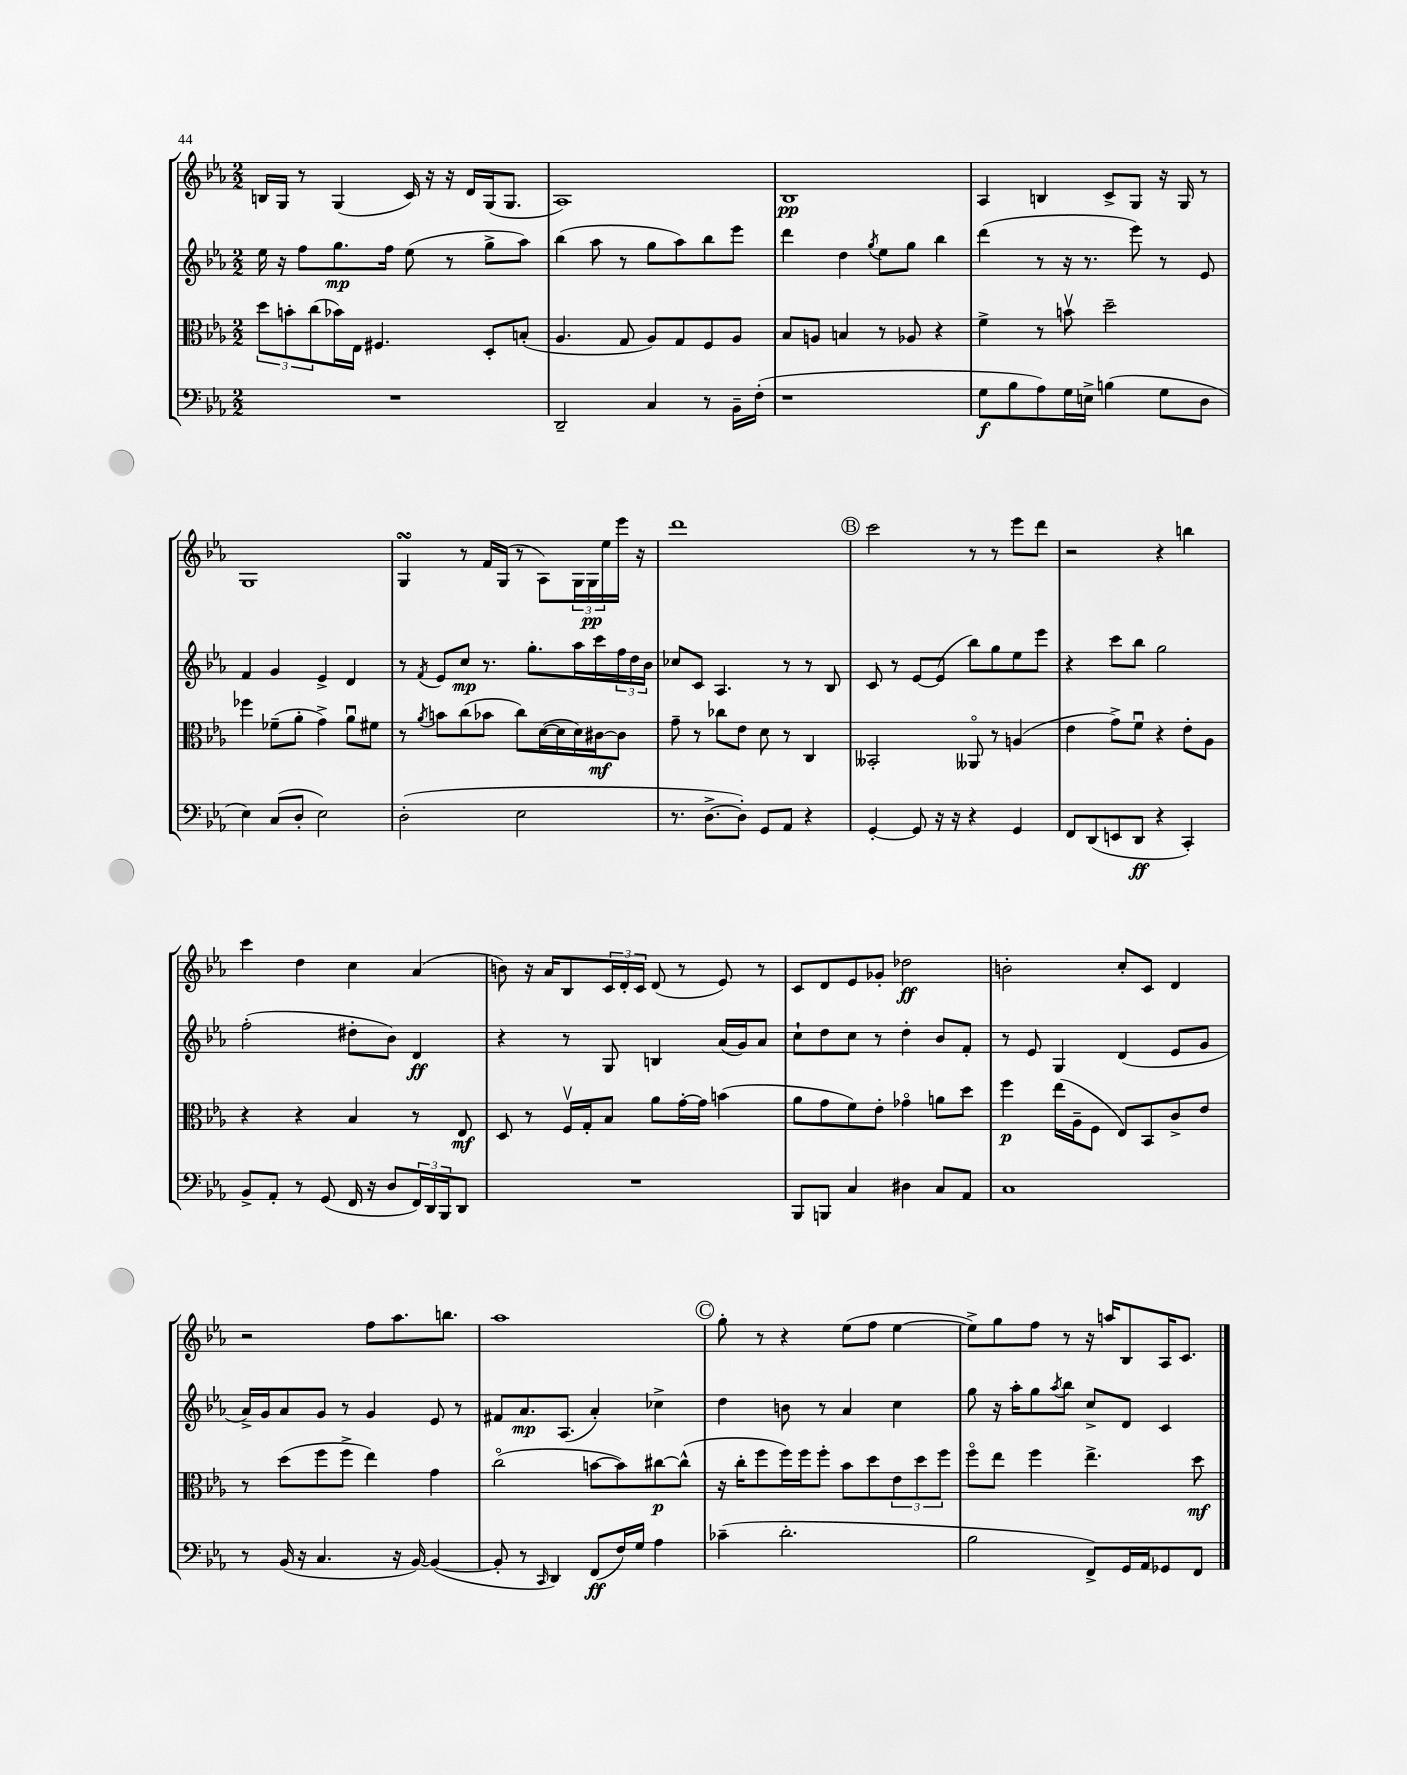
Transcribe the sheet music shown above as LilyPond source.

<<
\new StaffGroup <<
\new Staff = "s0" {
    \clef treble \key ees \major \numericTimeSignature \time 2/2
    b16 g16 r8 g4( c'16) r16 r16 d'16 g16( g8. |
    aes1) |
    bes1\pp |
    aes4 b4 c'8-> g8 r16 g16 r8 |
    g1 |
    g4\turn r8 f'16 g16( r8 aes8) \tuplet 3/2 { g16 g16\pp ees''16 } ees'''16 r16 |
    d'''1 |
    \mark \markup { \circle "B" } c'''2 r8 r8 ees'''8 d'''8 |
    r2 r4 b''4 |
    c'''4 d''4 c''4 aes'4( |
    b'8) r16 aes'16 bes8 \tuplet 3/2 { c'16 d'16-. c'16 } d'8( r8 ees'8) r8 |
    c'8 d'8 ees'8 ges'8-. des''2\ff |
    b'2-. c''8-. c'8 d'4 |
    r2 f''8 aes''8. b''8. |
    aes''1 |
    \mark \markup { \circle "C" } g''8-. r8 r4 ees''8( f''8 ees''4~ |
    ees''8->) g''8 f''8 r8 r16 a''16 bes8 aes16 c'8. \bar "|." |
}
\new Staff = "s1" {
    \clef treble \key ees \major \numericTimeSignature \time 2/2
    ees''16 r16 f''8 g''8.\mp f''16 ees''8( r8 g''8-> aes''8) |
    bes''4( aes''8 r8 g''8 aes''8) bes''8 ees'''8 |
    d'''4 d''4 \acciaccatura { g''8 } ees''8 g''8 bes''4 |
    d'''4( r8 r16 r8. ees'''8) r8 ees'8 |
    f'4 g'4 ees'4-> d'4 |
    r8 \acciaccatura { f'8 } ees'8 c''8\mp r8. g''8.-. aes''16 c'''16 \tuplet 3/2 { f''16 d''16 bes'16 } |
    ces''8 c'8 aes4. r8 r8 bes8 |
    \mark \markup { \circle "B" } c'8 r8 ees'8~ ees'8( bes''8) g''8 ees''8 ees'''8 |
    r4 c'''8 bes''8 g''2 |
    f''2-.( dis''8-. bes'8) d'4\ff |
    r4 r8 g8 b4 aes'16( g'16) aes'8 |
    c''8-! d''8 c''8 r8 d''4-. bes'8 f'8-. |
    r8 ees'8 g4 d'4( ees'8 g'8 |
    aes'16->) g'16 aes'8 g'8 r8 g'4 ees'8 r8 |
    fis'8 aes'8.\mp aes8.( aes'4-.) ces''4-> |
    \mark \markup { \circle "C" } d''4 b'8 r8 aes'4 c''4 |
    g''8 r16 aes''16-. g''8 \acciaccatura { aes''8 } bes''8 c''8-> d'8 c'4 \bar "|." |
}
\new Staff = "s2" {
    \clef alto \key ees \major \numericTimeSignature \time 2/2
    \tuplet 3/2 { d''8 b'8-. c''8( } bes'16) ees16 fis4. d8-. b8-.( |
    aes4. g8 aes8) g8 f8 aes8 |
    bes8 a8 b4 r8 aes8 r4 |
    f'4-> r8 b'8\upbow d''2-- |
    fes''4 fes'8--( aes'8-. g'4->) aes'8\downbow fis'8 |
    r8 \acciaccatura { aes'8 } b'8 c''8( bes'8 c''8) d'16~( d'16 d'16) cis'16~\mf cis'8 |
    g'8-- r8 ces''8 ees'8 d'8 r8 c4 |
    \mark \markup { \circle "B" } beses,2-. aeses,8\flageolet r8 a4( |
    ees'4 g'8->) f'8\downbow r4 ees'8-. aes8 |
    r4 r4 bes4 r8 ees8\mf |
    d8 r8 f16\upbow g16-. bes8 aes'8 g'16~-. g'16 b'4( |
    aes'8 g'8 f'8) ees'8-. ges'4\flageolet a'8 d''8 |
    f''4\p ees''16( aes16-- f8 ees8) bes,8 c'8-> ees'8 |
    r8 d''8( f''8 f''8-> ees''4) g'4 |
    c''2\flageolet( b'8~ b'8) cis''8~\p cis''8-^( |
    \mark \markup { \circle "C" } r16 c''16-. f''8 f''16) f''16 f''8-. bes'8 d''8 \tuplet 3/2 { ees'8 d''8 f''8 } |
    f''8\flageolet ees''8 f''4 ees''4.-> d''8\mf \bar "|." |
}
\new Staff = "s3" {
    \clef bass \key ees \major \numericTimeSignature \time 2/2
    R1 |
    d,2-- c4 r8 bes,16-- f16-.( |
    r1 |
    g8\f bes8 aes8) g16 e16-> b4( g8 d8 |
    ees4) c8( d8-. ees2) |
    d2-.( ees2 |
    r8. d8.~-> d8-.) g,8 aes,8 r4 |
    \mark \markup { \circle "B" } g,4~-. g,8 r16 r16 r4 g,4 |
    f,8 d,8( e,8 d,8\ff r4 c,4-.) |
    bes,8-> aes,8-. r8 g,8( f,16 r16 d8 \tuplet 3/2 { f,16) d,16 bes,,16 } d,8 |
    R1 |
    bes,,8 b,,8 c4 dis4 c8 aes,8 |
    c1 |
    r8 bes,16( r16 c4. r16 bes,16~) bes,4~( |
    bes,8-. r8 \grace { c,16 } d,4) f,8\ff( f16) g16 aes4 |
    \mark \markup { \circle "C" } ces'4--( d'2.-. |
    bes2 f,8->) g,16 aes,16 ges,8 f,8 \bar "|." |
}
>>
>>
\layout { \context { \Score \remove "Bar_number_engraver" } }
